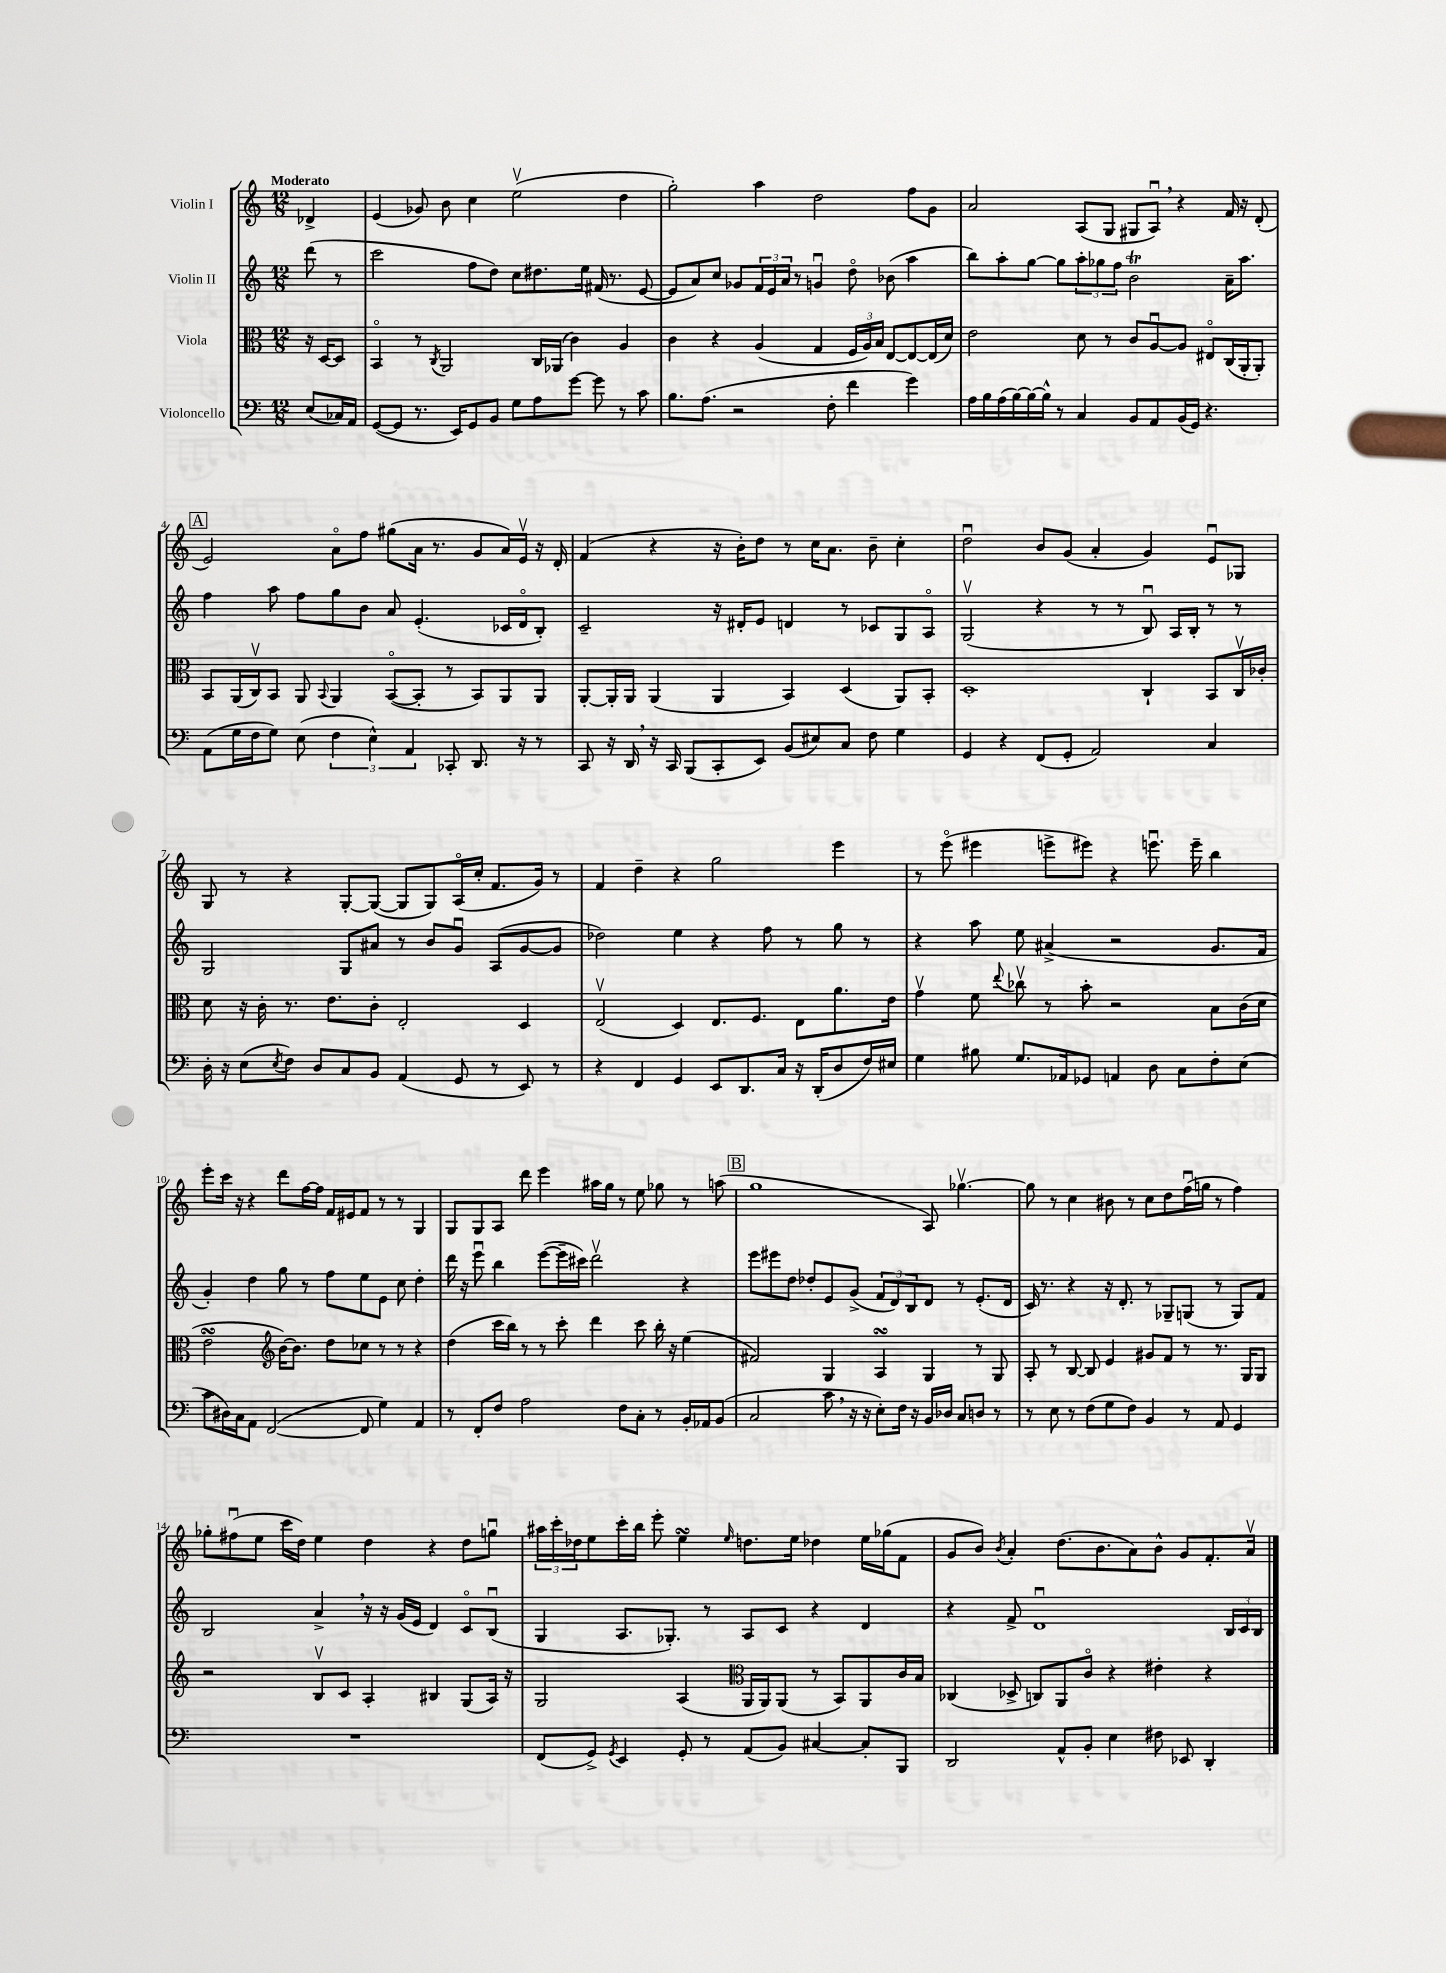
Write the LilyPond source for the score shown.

<<
\new StaffGroup <<
\new Staff = "s0" \with { instrumentName = "Violin I" } {
    \clef treble \key c \major \numericTimeSignature \time 12/8 \partial 4 \tempo "Moderato"
    des'4-> |
    e'4( ges'8) b'8 c''4 e''2\upbow( d''4 |
    g''2-.) a''4 d''2 f''8 g'8 |
    a'2 a8( g8 gis8 a8\downbow) \breathe r4 f'16 r16 d'8-.( |
    \mark \markup { \box "A" } e'2) a'8\flageolet f''8 gis''8( a'16 r8. g'8 a'16) e'16\upbow r16 d'16-. |
    f'4( r4 r16 b'16-.) d''8 r8 c''16 a'8. b'8-- c''4-. |
    d''2\downbow b'8 g'8( a'4-. g'4) e'8\downbow ges8 |
    g8 r8 r4 g8~-. g8~( g8 g8) a16\flageolet( c''16-. f'8. g'16) r8 |
    f'4 d''4-- r4 g''2 e'''4 |
    r8 e'''8\flageolet( eis'''4 e'''8-> eis'''8) r4 e'''8.\downbow e'''16-- b''4 |
    e'''8-. c'''16 r16 r4 d'''8 f''16~ f''16 f'16 eis'16 f'8 r8 r8 g4 |
    g8 g8 a8 d'''8 e'''4 ais''16 g''16 r8 e''8 ges''8 r8 a''8( |
    \mark \markup { \box "B" } g''1 a8) ges''4.~\upbow |
    ges''8 r8 c''4 bis'8 r8 c''8 d''8 f''16\downbow( g''16 r8 f''4) |
    ges''8-. fis''8\downbow( e''8 c'''16 d''16) e''4 d''4 r4 d''8 g''8\downbow |
    \tuplet 3/2 { ais''16 c'''16-. des''16 } e''8 c'''16-. b''16 e'''8-. e''4\turn \grace { e''16 } d''8. e''16 des''4 e''16 ges''16( f'8 |
    g'8 b'8) \acciaccatura { b'8 } a'4-. d''8.( b'8. a'8) b'8-^ g'8 f'8.-. a'16\upbow \bar "|." |
}
\new Staff = "s1" \with { instrumentName = "Violin II" } {
    \clef treble \key c \major \numericTimeSignature \time 12/8 \partial 4
    d'''8( r8 |
    c'''2 f''8 d''8) c''8 dis''8. e''16 fis'16( r8. e'8~ |
    e'8 a'8) c''8 ges'8 \tuplet 3/2 { f'16 e'16 a'16 } r8 g'4\downbow d''8\flageolet bes'8( a''4 |
    b''8) a''8-. g''8~ g''8 \tuplet 3/2 { a''8-. ges''8 f''8 } b'2\trill a'16-- a''8. |
    \mark \markup { \box "A" } f''4 a''8 f''8 g''8 b'8 a'8 e'4.-.( ces'16 d'16\flageolet b8-.) |
    c'2-- r16 dis'16-. e'8 d'4 r8 ces'8 g8 a8\flageolet |
    g2\upbow( r4 r8 r8 b8\downbow) a16 b16-. r8 r8 |
    g2 g8 ais'8 r8 b'8 g'8\downbow a8( g'8~ g'8 |
    des''2) e''4 r4 f''8 r8 g''8 r8 |
    r4 a''8 e''8 ais'4->( r2 g'8. f'16 |
    g'4-.) d''4 g''8 r8 f''8 e''8 e'8 c''8 d''4-. |
    d'''16 r16 e'''8\downbow b''4 e'''8~( e'''16-- cis'''16) d'''2\upbow r4 |
    \mark \markup { \box "B" } e'''8 eis'''8 d''8 des''8-. e'8 g'8->( \tuplet 3/2 { f'8 d'8) b8 } d'8 r8 e'8.-.( d'16 |
    c'16) r8. r4 r16 d'8.-. r8 ges8-- g8( r8 g8) f'8 |
    b2 a'4-> \breathe r16 r16 g'16( e'16 d'4) c'8\flageolet b8\downbow( |
    g4 a8. ges8.-.) r8 a8 c'8 r4 d'4 |
    r4 f'8-> d'1\downbow \tuplet 3/2 { b16 c'16 b16 } \bar "|." |
}
\new Staff = "s2" \with { instrumentName = "Viola" } {
    \clef alto \key c \major \numericTimeSignature \time 12/8 \partial 4
    r16 d16~ d8 |
    b,4\flageolet r8 \acciaccatura { c8 } a,2 c16 aes,16( c'4) a4 |
    c'4 r4 a4( g4 \tuplet 3/2 { f16 a16) b16 } e8~ e8~ e16( d'16) |
    e'2 d'8 r8 c'8 a8~\downbow a8 eis8\flageolet c16( a,16-. a,8-.) |
    \mark \markup { \box "A" } b,8 a,16( c16\upbow) b,8 a,8 \appoggiatura { b,8 } a,4 b,8~\flageolet( b,8-. r8 b,8) a,8 a,8 |
    a,8~-. a,16-. a,16 a,4( a,4 b,4) d4( a,8) b,8-. |
    d1-. c4-! b,8 c16\upbow ces'16-. |
    d'8 r16 c'16-. r8. e'8. c'8-. e2-. d4 |
    e2\upbow( d4) e8. f8. e8 a'8. e'16 |
    g'4\upbow f'8 \appoggiatura { e''8 } ces''8\upbow r8 b'8-. r2 b8 c'16( d'16 |
    e'2\turn \clef treble b'16~) b'8. d''8 ces''8 r8 r8 r4 |
    d''4( c'''16 b''16) r8 r8 c'''8-. d'''4 c'''8 b''16-. r16 e''4( |
    \mark \markup { \box "B" } fis'2) g4 a4\turn g4 r8 g8 |
    a8-. r8 b8~ b8 e'4 gis'8 f'8 r8 r8. g16 g8 |
    r2 b8\upbow c'8 a4-. bis4 g8( a16) r16 |
    g2 a4( \clef alto a,16 a,16) a,8( r8 b,8) a,8 c'16 b16 |
    ces4( des8-> c8) a,8 c'8\flageolet r4 eis'4-. r4 \bar "|." |
}
\new Staff = "s3" \with { instrumentName = "Violoncello" } {
    \clef bass \key c \major \numericTimeSignature \time 12/8 \partial 4
    e8( ces16) a,16 |
    g,8~( g,8 r8. e,16) g,8 b,8 g8 a8 g'8~ g'8 r8 c'8 |
    b8. a8.( r2 f8-. f'4 g'4) |
    a16 b16 a16( b16~) b16~ b16-^ r8 c4 b,8 a,8 b,16( g,16) r4. |
    \mark \markup { \box "A" } a,8( g16 f16 g8) e8( \tuplet 3/2 { f4 e4-^) a,4 } ces,8-. d,8. r16 r8 |
    c,8 r16 d,16 \breathe r16 c,16 b,,8( c,8-. e,8) b,8( eis8) c8 f8 g4 |
    g,4 r4 f,8( g,8-. a,2) c4 |
    d16-. r16 e8( \acciaccatura { e8 } f8) d8 c8 b,8 a,4( g,8 r8 e,8) r8 |
    r4 f,4 g,4 e,8 d,8. c16 r16 d,16-.( d8 f16) eis16 |
    g4 bis8 g8. aes,16 ges,8 a,4 d8 c8 f8-. e8( |
    c'8 dis16) c16 a,8 f,2~( f,8 g4) a,4 |
    r8 f,8-. f8 a2 f8 c8-. r8 b,16-. aes,16 b,8( |
    \mark \markup { \box "B" } c2 c'8 \breathe r16 r16 e8-.) f16 r16 b,16 des16 c8 d8 r8 |
    r8 e8 r8 f8( g8 f8) b,4 r8 a,8 g,4 |
    R1. |
    f,8( g,8->) \acciaccatura { g,8 } e,4 g,8-. r8 a,8( b,8) cis4~ cis8-. b,,8 |
    d,2 a,8-^ b,8-. e4 fis8 ees,8 d,4-. \bar "|." |
}
>>
>>
